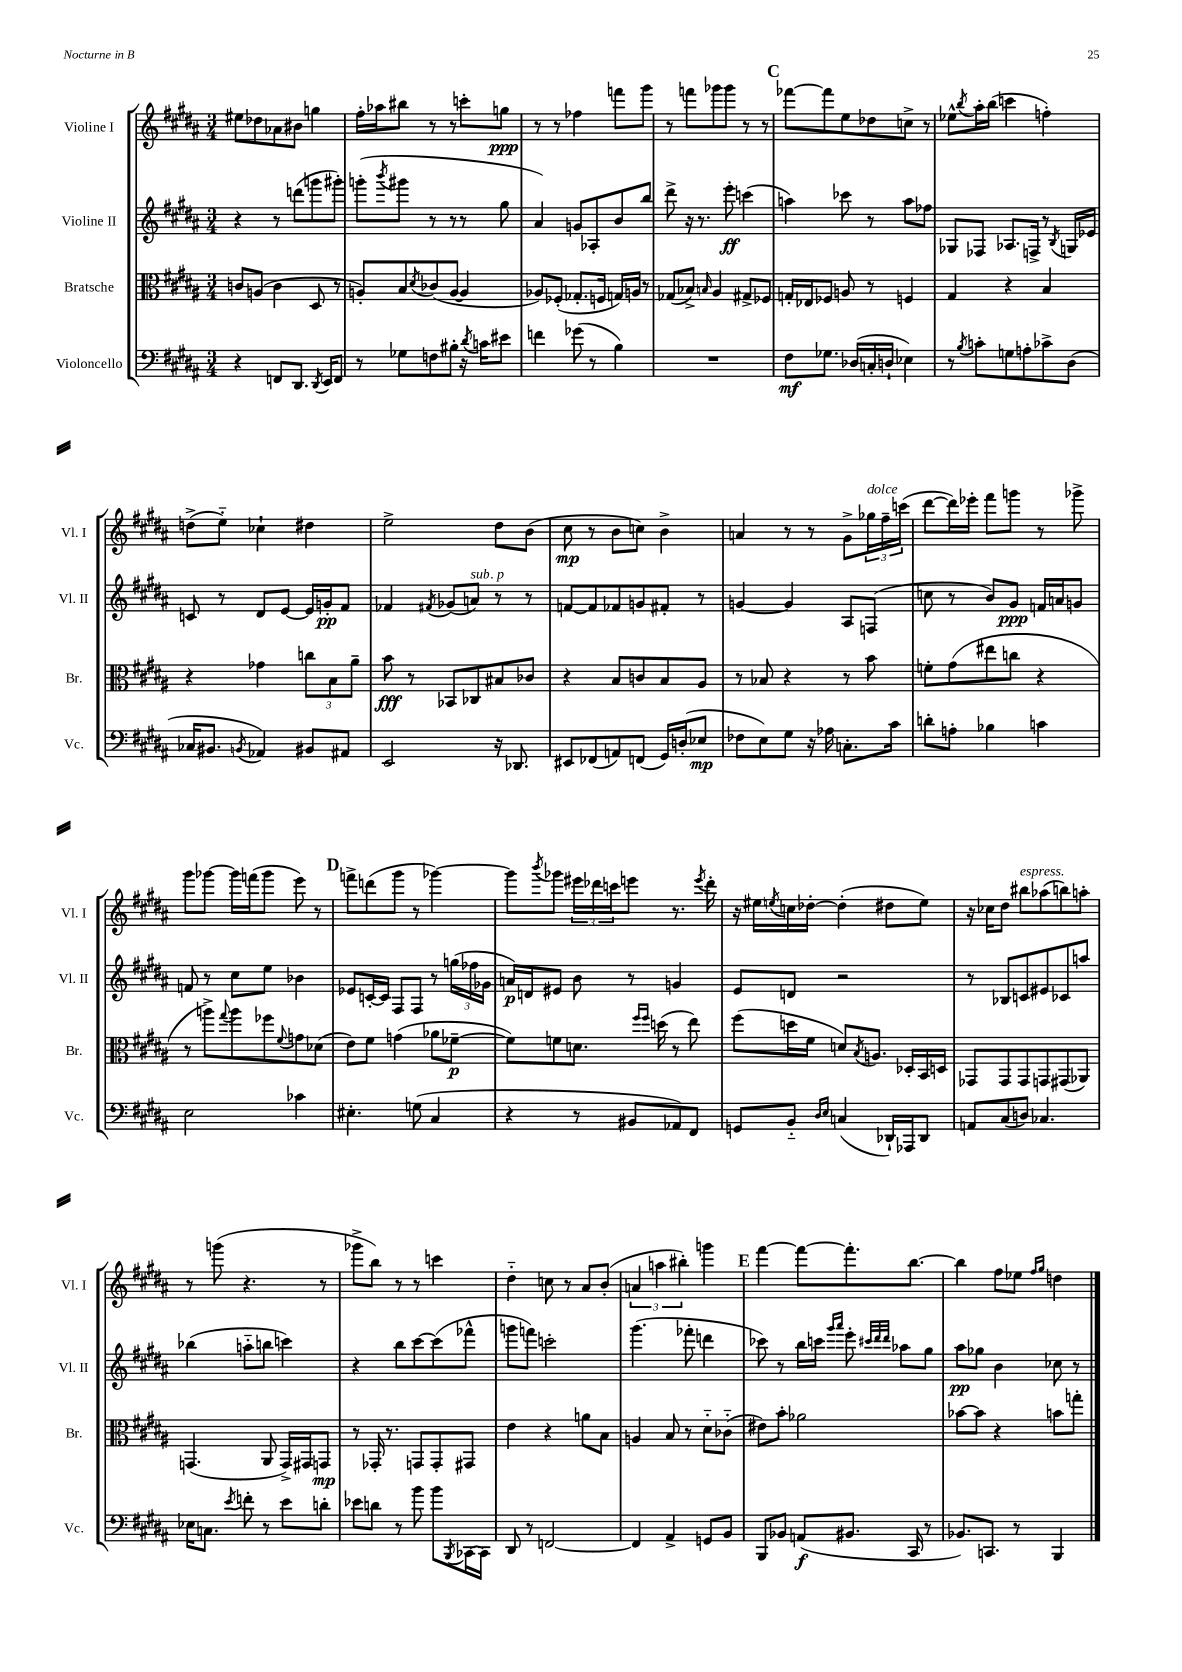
<<
\new StaffGroup <<
\new Staff = "s0" \with { instrumentName = "Violine I" shortInstrumentName = "Vl. I" } {
    \clef treble \key b \major \numericTimeSignature \time 3/4
    eis''8 des''8 aes'8 bis'8 g''4 |
    fis''16-. aes''16 bis''8 r8 r8 c'''8-. g''8\ppp |
    r8 r8 fes''4 f'''8 gis'''8 |
    r8 f'''8 ges'''8 ges'''8 r8 r8 |
    \mark \markup { \bold "C" } fes'''8~ fes'''8 e''8 des''8 c''8-> r8 |
    ees''8-^ \acciaccatura { b''8 } ais''16-. b''16( c'''4 f''4-.) |
    d''8->( e''8-_) ces''4-! dis''4 |
    e''2-> dis''8 b'8( |
    cis''8\mp r8 b'8 c''8) b'4-> |
    a'4 r8 r8 gis'8-> \tuplet 3/2 { ges''16^\markup { \italic "dolce" } fis''16-- c'''16( } |
    dis'''8~ dis'''16) ees'''16-. fis'''8 g'''8 r8 ges'''8-> |
    gis'''8 ges'''8~ ges'''16 f'''16( ges'''8 e'''8) r8 |
    \mark \markup { \bold "D" } f'''8-> d'''8( gis'''8 r8 ges'''4~) |
    ges'''8 \acciaccatura { b'''8 } ges'''8 \tuplet 3/2 { eis'''16 des'''16 c'''16 } e'''8 r8. \acciaccatura { e'''8 } des'''16-. |
    r16 eis''16 \acciaccatura { e''8 } c''16 des''16~-. des''4-.( dis''8 e''8) |
    r16 ces''16 dis''8 bis''8^\markup { \italic "espress." } aes''8( b''8) a''8-. |
    r8 g'''8( r4. r8 |
    ges'''8-> b''8) r8 r8 c'''4 |
    dis''4-_ c''8 r8 ais'8 b'8-.( |
    \tuplet 3/2 { a'4 a''4 bis''4-.) } g'''4 |
    \mark \markup { \bold "E" } fis'''4~ fis'''8~ fis'''8.-. b''8.~ |
    b''4 fis''8 ees''8 \grace { fis''16 gis''16 } d''4 \bar "|." |
}
\new Staff = "s1" \with { instrumentName = "Violine II" shortInstrumentName = "Vl. II" } {
    \clef treble \key b \major \numericTimeSignature \time 3/4
    r4 r8 d'''8( g'''8 gis'''8-.) |
    g'''8-.( \acciaccatura { b'''8 } gis'''8 r8 r8 r8 gis''8 |
    ais'4) g'8 aes8-. b'8 b''8 |
    dis'''8-> r16 r8. e'''8-.\ff c'''4( |
    \mark \markup { \bold "C" } a''4) ces'''8 r8 a''8 fes''8 |
    ges8 fes8 aes8. f16-> r8 \acciaccatura { b8 } g16 ees'16 |
    c'8 r8 dis'8 e'8~ e'16 g'16-.\pp fis'8 |
    fes'4 \acciaccatura { fis'8 } ges'8( a'8^\markup { \italic "sub. p" }) r8 r8 |
    f'8~ f'8 fes'8 g'8 fis'8-. r8 |
    g'4~ g'4 ais8 f8( |
    c''8 r8 b'8) gis'8\ppp f'16 a'16 g'8 |
    f'8 r8 cis''8 e''8 bes'4 |
    \mark \markup { \bold "D" } ees'8 c'16~-. c'16 fis8 fis8 r8 \tuplet 3/2 { g''16( fes''16 ges'16 } |
    a'16\p) d'16 eis'8 b'8 r8 g'4 |
    e'8 d'8 r2 |
    r8 bes8 c'8 eis'8 ces'8 a''8 |
    bes''4( a''8-_ b''8 c'''4) |
    r4 b''8 cis'''8~ cis'''8( fes'''8-^ |
    g'''8 f'''8) c'''2-. |
    gis'''4.( fes'''8-. d'''4 |
    \mark \markup { \bold "E" } ces'''8) r8 b''16 c'''16 \grace { gis'''16 ais'''16 } e'''8-. \grace { cis'''32 dis'''32 dis'''32 } aes''8 gis''8 |
    ais''8\pp ges''8 b'4 ces''8 r8 \bar "|." |
}
\new Staff = "s2" \with { instrumentName = "Bratsche" shortInstrumentName = "Br." } {
    \clef alto \key b \major \numericTimeSignature \time 3/4
    c'8 a8( c'4 dis8 r8 |
    a8-.) b8 \acciaccatura { dis'8 } ces'8( a8~ a4 |
    aes8) fes8-.( ges8.-. f16 g16) a16 r8 |
    ges8( bes8->) \grace { b16 } ais4 gis8-> fes8 |
    \mark \markup { \bold "C" } g16-. ees16 fes8 a8 r8 f4 |
    gis4 r4 b4 |
    r4 ges'4 \tuplet 3/2 { c''8 b8 ais'8-- } |
    b'8\fff r8 bes,8 ces8 bis8 ces'8 |
    r4 b8 c'8 b8 ais8 |
    r8 bes8 r4 r8 b'8 |
    f'8-. gis'8( eis''8 c''8 r4 |
    r8 a''8->) \appoggiatura { gis''8 } a''8 fes''8 \appoggiatura { fis'8 } g'8 des'8( |
    \mark \markup { \bold "D" } e'8) fis'8 g'4( aes'8 fes'8~--\p |
    fes'8) f'8 d'8. \grace { fis''16 fis''16 } d''16( r8 e''8) |
    fis''8( d''16 fis'16 d'8) \acciaccatura { b8 } a8. des16-. b,16 d16 |
    ges,8 ges,8 ges,8 g,8 gis,8( aes,8) |
    g,4.( ais,8 g,16->) gis,16 g,8\mp |
    r8 ges,16-. r8. g,8 g,8-. gis,8 |
    e'4 r4 a'8 b8 |
    a4 b8 r8 dis'8-_ ces'8-_( |
    \mark \markup { \bold "E" } eis'8) b'8-. aes'2 |
    bes'8~ bes'8 r4 b'8 g''8-. \bar "|." |
}
\new Staff = "s3" \with { instrumentName = "Violoncello" shortInstrumentName = "Vc." } {
    \clef bass \key b \major \numericTimeSignature \time 3/4
    r4 f,8 dis,8. \acciaccatura { dis,8 } e,16 f,8 |
    r8 ges8 f8 bis8-. r16 \acciaccatura { dis'8 } c'16 eis'8 |
    f'4 ges'8( r8 b4) |
    R2. |
    \mark \markup { \bold "C" } fis8\mf ges8. des16( c16-. d16-! ees4) |
    r8 \acciaccatura { b8 } c'8-. g8 a8-. ces'8-> dis8( |
    ces16 bis,8. \acciaccatura { b,8 } aes,4) bis,8 ais,8 |
    e,2 r16 des,8. |
    eis,8 fes,8( a,8) f,8( gis,16) d16-.( ees8\mp |
    fes8 e8) gis8 r16 aes16 c8.-. cis'16 |
    d'8-. a8-. bes4 c'4 |
    e2 ces'4 |
    \mark \markup { \bold "D" } eis4.-. g8( cis4 |
    r4 r8 bis,8 aes,8) fis,8 |
    g,8 b,8-_ \grace { dis16 e16 } c4( des,16-!) aes,,16 des,8 |
    a,8 cis8( d8) ces4. |
    ees16 c8. \acciaccatura { e'8 } f'8-. r8 e'8 d'8-. |
    ees'8 d'8 r8 b'8 b'8 \acciaccatura { b,,8 } ces,16~ ces,16 |
    dis,8 r8 f,2~ |
    f,4 ais,4-> g,8 b,8 |
    \mark \markup { \bold "E" } b,,8 bes,8 a,8\f( bis,8. cis,16 r8 |
    bes,8.) c,8. r8 b,,4 \bar "|." |
}
>>
>>
\layout { \context { \Score \remove "Bar_number_engraver" } }
